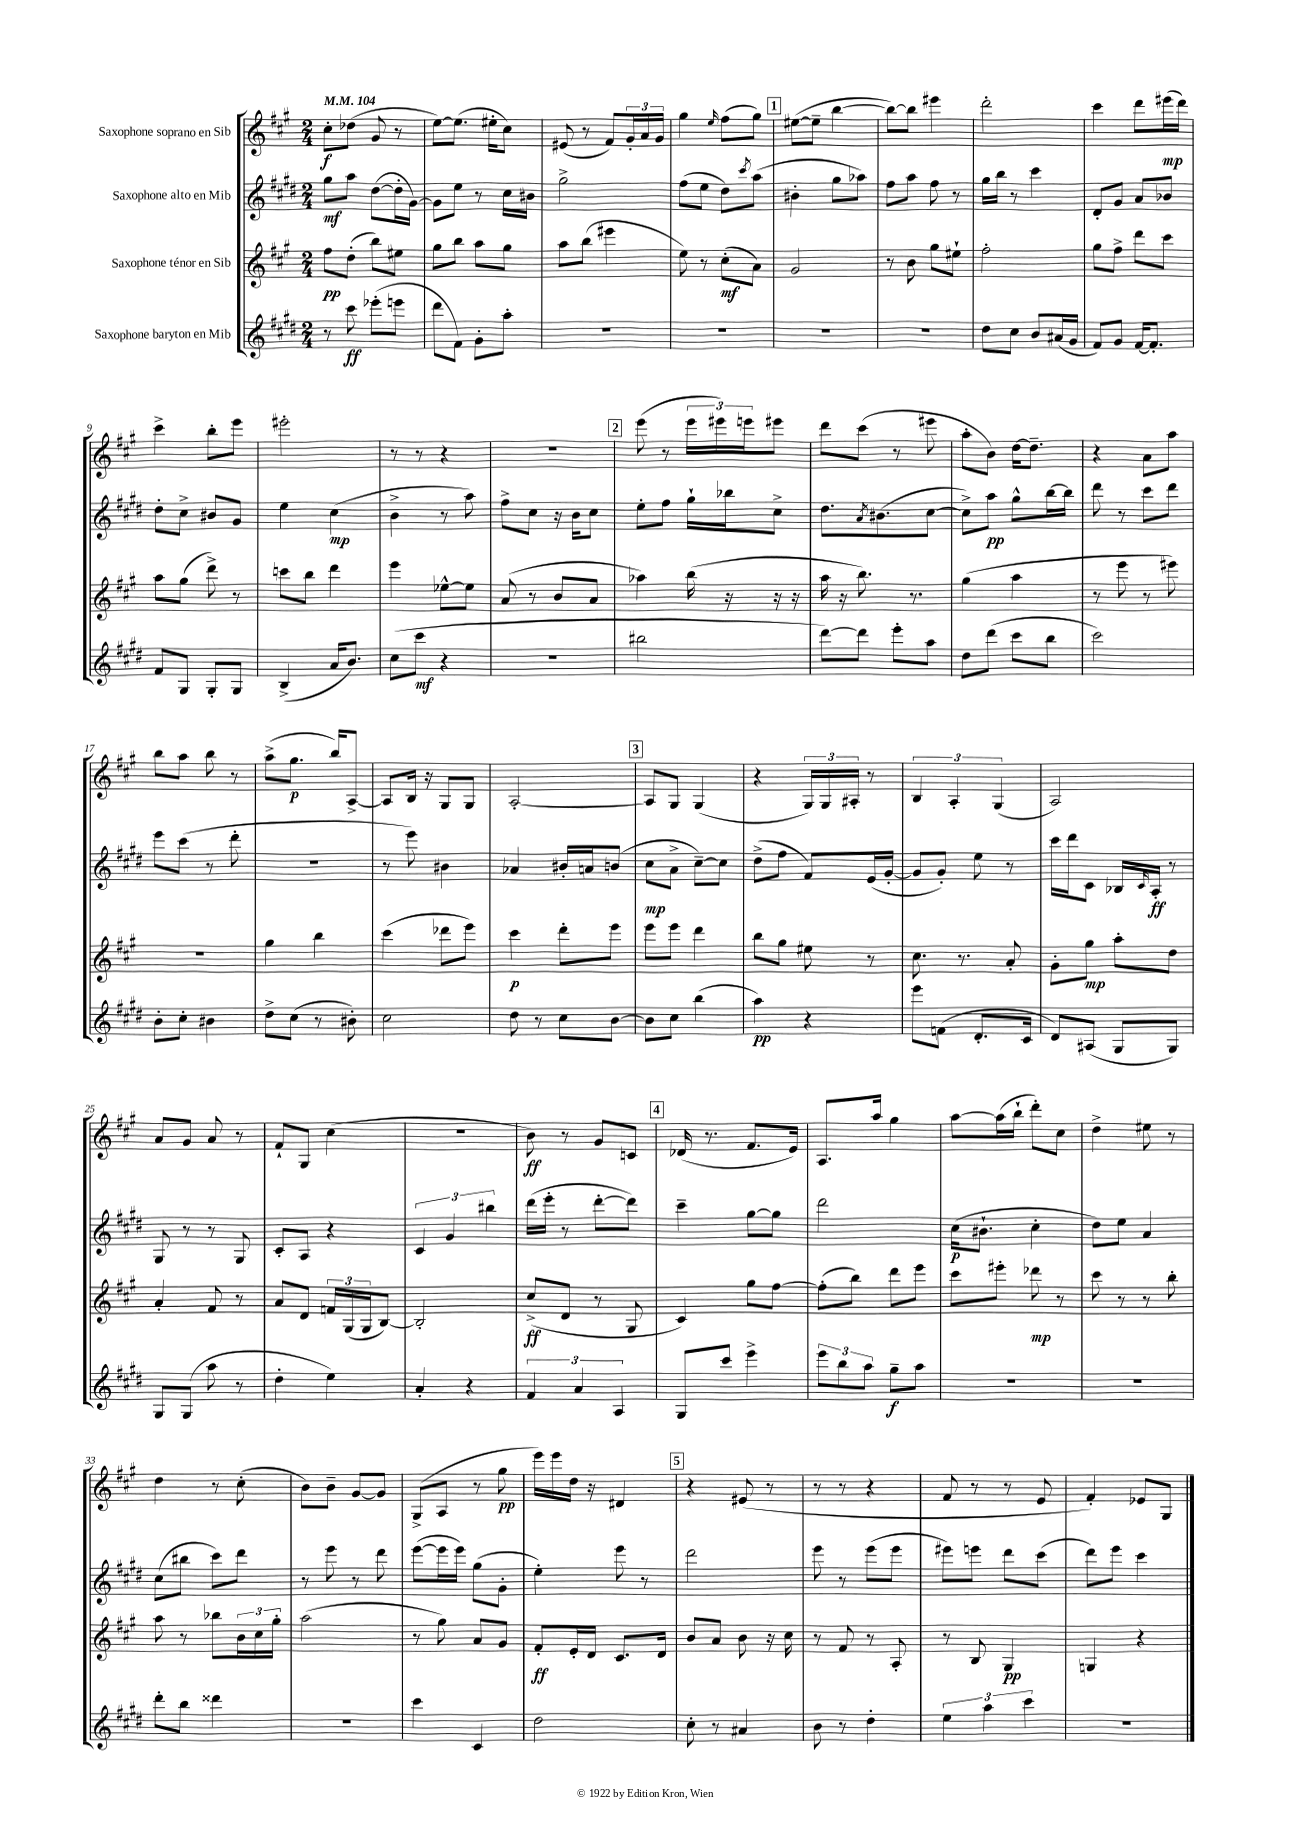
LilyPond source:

<<
\new StaffGroup <<
\new Staff = "s0" \with { instrumentName = "Saxophone soprano en Sib" } {
    \clef treble \key a \major \numericTimeSignature \time 2/4 \tempo 4 = 104
    cis''8-.\f des''8( gis'8 r8 |
    e''8~) e''8.( eis''16-. cis''8) |
    eis'8( r8 fis'8) \tuplet 3/2 { gis'16-. a'16 gis'16 } |
    gis''4 \grace { e''16 } fis''8( gis''8) |
    \mark \markup { \box "1" } eis''8~( eis''8-- b''4~ |
    b''8~) b''8 eis'''4 |
    d'''2-. |
    cis'''4 d'''8 eis'''16\mp( d'''16) |
    cis'''4-> b''8-. e'''8 |
    eis'''2-. |
    r8 r8 r4 |
    R2 |
    \mark \markup { \box "2" } e'''8( r8 \tuplet 3/2 { e'''16 eis'''16) e'''16 } eis'''8 |
    d'''8 cis'''8( r8 eis'''8 |
    a''8-. b'8) d''16~ d''8.-- |
    r4 a'8 a''8 |
    b''8 a''8 b''8 r8 |
    a''8->( gis''8.\p b''16) a8~-> |
    a8 b16 r16 gis8 gis8 |
    a2~-. |
    \mark \markup { \box "3" } a8 gis8 gis4( |
    r4 \tuplet 3/2 { gis16) gis16 ais16-. } r8 |
    \tuplet 3/2 { b4 a4-. gis4( } |
    a2) |
    a'8 gis'8 a'8 r8 |
    fis'8-! gis8 cis''4( |
    R2 |
    b'8\ff) r8 gis'8 c'8 |
    \mark \markup { \box "4" } des'16( r8. fis'8. e'16) |
    a8. a''16 gis''4 |
    a''8~ a''16( b''16-! d'''8-.) cis''8 |
    d''4-> eis''8 r8 |
    d''4 r8 cis''8-.( |
    b'8) b'8-- gis'8~ gis'8 |
    gis8->( a8 r8 gis''8\pp |
    e'''16) e'''16 d''16 r16 dis'4 |
    \mark \markup { \box "5" } r4 eis'8( r8 |
    r8 r8 r4 |
    fis'8 r8 r8 e'8 |
    fis'4-.) ees'8 gis8 \bar "|." |
}
\new Staff = "s1" \with { instrumentName = "Saxophone alto en Mib" } {
    \clef treble \key e \major \numericTimeSignature \time 2/4
    gis''8\mf a''8 dis''8~( dis''16-. gis'16~) |
    gis'8 e''8 r8 cis''16 bis'16 |
    gis''2-> |
    fis''8( e''8 dis''8) \acciaccatura { cis'''8 } a''8( |
    \mark \markup { \box "1" } bis'4-. gis''8 aes''8) |
    fis''8 a''8 fis''8 r8 |
    gis''16 b''16 r8 cis'''4 |
    dis'8-. gis'8 a'8 bes'8 |
    dis''8-. cis''8-> bis'8 gis'8 |
    e''4 cis''4\mp( |
    b'4-> r8 a''8) |
    fis''8-> cis''8 r16 b'16 cis''8 |
    \mark \markup { \box "2" } e''8-. fis''8 gis''16-! bes''16 cis''8-> |
    dis''8. \acciaccatura { a'8 } bis'8.( cis''8~ |
    cis''8->) a''8\pp gis''8-^ b''16~ b''16 |
    dis'''8 r8 cis'''8 dis'''8 |
    e'''8 cis'''8( r8 dis'''8-. |
    r2 |
    r8 e'''8) bis'4 |
    aes'4 bis'16-. a'16 b'8( |
    \mark \markup { \box "3" } cis''8\mp a'8-> cis''8~--) cis''8 |
    dis''8->( fis''8 fis'8) e'16( gis'16~-. |
    gis'8 gis'8-.) e''8 r8 |
    cis'''16 dis'''16 cis'8 bes16 \grace { cis'16 } a16-.\ff r8 |
    gis8 r8 r8 gis8 |
    cis'8-. a8 r4 |
    \tuplet 3/2 { cis'4 gis'4 bis''4 } |
    dis'''16( e'''16-. r8 dis'''8~-. dis'''8) |
    \mark \markup { \box "4" } cis'''4-- gis''8~ gis''8 |
    dis'''2 |
    cis''16\p( bis'8.-! cis''4-. |
    dis''8) e''8 a'4 |
    cis''8( bis''8 cis'''8) dis'''8 |
    r8 e'''8 r8 dis'''8 |
    e'''8~( e'''16 e'''16) gis''8( gis'8-. |
    e''4-.) e'''8 r8 |
    \mark \markup { \box "5" } dis'''2 |
    e'''8 r8 e'''8( e'''8 |
    eis'''8) e'''8 dis'''8 cis'''8( |
    dis'''8) e'''8 cis'''4 \bar "|." |
}
\new Staff = "s2" \with { instrumentName = "Saxophone ténor en Sib" } {
    \clef treble \key a \major \numericTimeSignature \time 2/4
    fis''8\pp d''8-.( b''8) eis''8 |
    gis''8 b''8 a''8 gis''8 |
    a''8 b''8( eis'''4 |
    e''8) r8 cis''8-.\mf( a'8) |
    \mark \markup { \box "1" } gis'2 |
    r8 b'8 gis''8 eis''8-! |
    fis''2-. |
    gis''8 fis''8-> d'''8 cis'''8 |
    a''8 gis''8( d'''8->) r8 |
    c'''8 b''8 d'''4 |
    e'''4 ees''8~-^ ees''8 |
    a'8( r8 b'8 a'8 |
    \mark \markup { \box "2" } aes''4) b''16( r16 r16 r16 |
    a''16 r16 b''8.) r8. |
    gis''4( a''4 |
    r8 e'''8 r8 eis'''8) |
    r2 |
    gis''4 b''4 |
    cis'''4( des'''8 e'''8) |
    cis'''4\p d'''8-. e'''8 |
    \mark \markup { \box "3" } e'''8 e'''8 d'''4 |
    b''8 gis''8 eis''8 r8 |
    cis''8. r8. a'8-. |
    gis'8-. gis''8\mp a''8-. d''8 |
    a'4-. fis'8 r8 |
    a'8 d'8 \tuplet 3/2 { f'16 gis16( gis16 } b8~) |
    b2-. |
    cis''8->\ff( d'8 r8 gis8 |
    \mark \markup { \box "4" } cis'4) gis''8 fis''8~ |
    fis''8-.( b''8) d'''8 e'''8 |
    cis'''8 eis'''8-. des'''8\mp r8 |
    cis'''8 r8 r8 b''8-. |
    a''8 r8 bes''8 \tuplet 3/2 { b'16 cis''16 gis''16-. } |
    a''2( |
    r8 gis''8) a'8 gis'8 |
    fis'8-.\ff e'16-. d'16 cis'8. d'16 |
    \mark \markup { \box "5" } b'8 a'8 b'8 r16 cis''16 |
    r8 fis'8 r8 a8-. |
    r8 b8 gis4\pp |
    g4 r4 \bar "|." |
}
\new Staff = "s3" \with { instrumentName = "Saxophone baryton en Mib" } {
    \clef treble \key e \major \numericTimeSignature \time 2/4
    r8 cis'''8\ff ees'''8-.( e'''8 |
    dis'''8 fis'8) gis'8-. a''8-. |
    R2 |
    R2 |
    \mark \markup { \box "1" } R2 |
    R2 |
    dis''8 cis''8 b'8 ais'16( gis'16 |
    fis'8) gis'8 fis'16~ fis'8.-. |
    fis'8 gis8 gis8-. gis8 |
    b4->( a'16 b'8.) |
    cis''8( cis'''8\mf r4 |
    R2 |
    \mark \markup { \box "2" } bis''2 |
    dis'''8~) dis'''8 e'''8-. a''8 |
    dis''8 dis'''8( cis'''8 b''8 |
    cis'''2) |
    b'8-. cis''8-. bis'4 |
    dis''8-> cis''8( r8 bis'8-.) |
    cis''2 |
    dis''8 r8 cis''8 b'8~ |
    \mark \markup { \box "3" } b'8 cis''8 b''4( |
    a''4\pp) r4 |
    e'''8 f'8( dis'8.-. cis'16 |
    dis'8) ais8( gis8 gis8) |
    gis8 gis8( a''8 r8 |
    dis''4-. e''4) |
    a'4-. r4 |
    \tuplet 3/2 { fis'4 a'4 a4 } |
    \mark \markup { \box "4" } gis8 cis'''8 e'''4-> |
    \tuplet 3/2 { e'''8 b''8 a''8 } gis''8--\f a''8 |
    R2 |
    R2 |
    dis'''8-. b''8 disis'''4 |
    r2 |
    cis'''4 cis'4 |
    dis''2 |
    \mark \markup { \box "5" } cis''8-. r8 ais'4 |
    b'8 r8 dis''4-. |
    \tuplet 3/2 { e''4 a''4 cis'''4 } |
    r2 \bar "|." |
}
>>
>>
